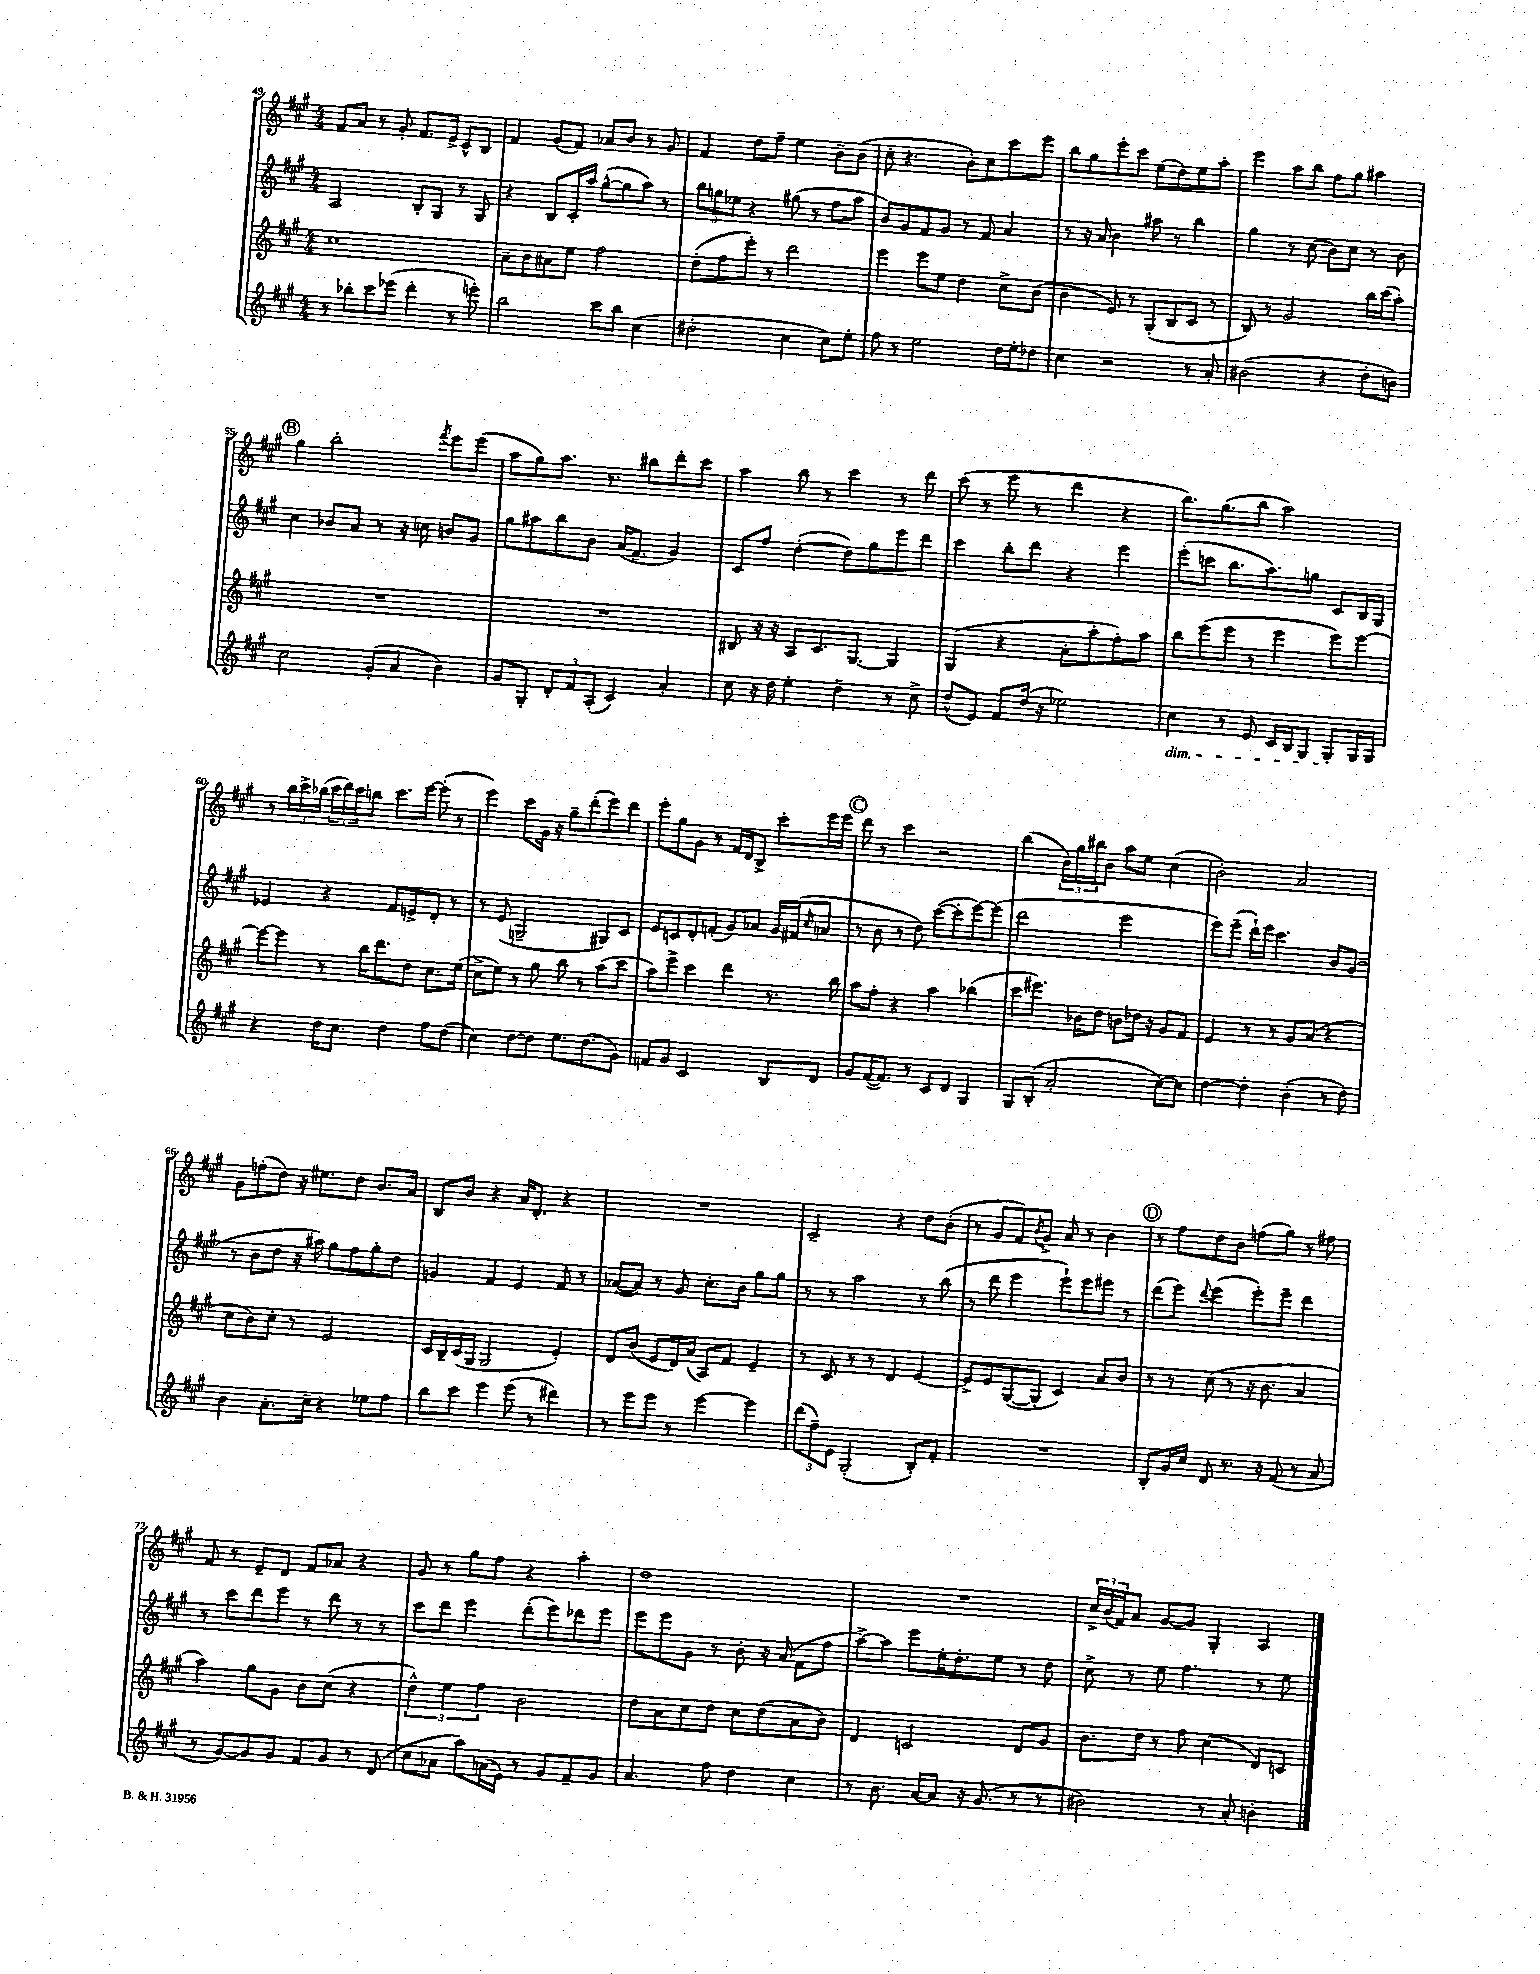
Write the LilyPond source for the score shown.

<<
\new StaffGroup <<
\new Staff = "s0" {
    \clef treble \key a \major \numericTimeSignature \time 4/4
    fis'8 a'8 r8 gis'8-. fis'8. e'16-> cis'8-^ b8 |
    fis'4 gis'8( fis'8) aes'8 b'8 r8 gis'8 |
    fis'4 d''8 fis''8-- e''4 b'8-- b'8( |
    cis''8-. r4. b'8-.) cis''8 cis'''8 e'''8 |
    b''8 gis''8 e'''8-. cis'''8 e''8( d''8) e''8 a''8-. |
    e'''4 a''8 b''8 fis''8 gis''8 ais''4 |
    \mark \markup { \circle "B" } gis''4 b''2-. \acciaccatura { fis'''8 } e'''8 e'''8( |
    a''8 gis''8) a''8. r8. bis''8 d'''8-. cis'''8 |
    a''4 b''8 r8 cis'''4 r8 d'''8 |
    cis'''8( r8 e'''8 r8 d'''4 r4 |
    b''8.) gis''8.( b''8 a''2) |
    r8 \tuplet 3/2 { b''16 cis'''16-> bes''16( } \tuplet 3/2 { cis'''16 d'''16) cis'''16 } b''8 cis'''8. e'''16~ e'''8-.( r8 |
    e'''4) cis'''8 gis'16 r16 gis''8-- d'''8-.( e'''8) d'''8 |
    e'''8-. gis''8 gis'8 r8 fis'16 d'16 b8-> cis'''8-. e'''16 e'''16 |
    \mark \markup { \circle "C" } d'''8 r8 cis'''4 r2 |
    b''4( \tuplet 3/2 { b'16) gis''16 bis''16 } b'8 a''8 e''8 cis''4( |
    b'2-.) a'2 |
    gis'8 f''8-.( d''8) r16 eis''8. d''8 b'8. a'16 |
    b8 b'8 r4 a'16 d'8.-. r4 |
    R1 |
    cis'2-- r4 d''8 b'8-.( |
    r8 gis'8 fis'8) \acciaccatura { b'8 } gis'8-> a'8 r8 b'4 |
    \mark \markup { \circle "D" } r8 fis''8 d''8 b'8 f''8( gis''8) r8 fis''8 |
    fis'8 r8 e'8-- d'8 fis'8 aes'8 r4 |
    gis'8 r8 gis''8 fis''8 r4 a''4-. |
    d''1 |
    R1 |
    \tuplet 3/2 { cis''16-> b'16( fis'16) } a'8 gis'8~ gis'8 gis4-. a4 \bar "|." |
}
\new Staff = "s1" {
    \clef treble \key a \major \numericTimeSignature \time 4/4
    a2 b8-. gis8 r8 gis8 |
    r4 b8 cis'16-. a''16 gis''8~-^( gis''8 a''8) r8 |
    \tuplet 3/2 { b''8 g''8 ees''8 } r4 gis''8( r8 fis''8 a''8 |
    b'8) gis'8 fis'8 gis'8 r8 fis'8 a'4 |
    r8 r16 a'16 b'4 ais''8 r8 b''4 |
    gis''4 r8 cis''8( b'8) cis''8 r8 b'8 |
    \mark \markup { \circle "B" } cis''4 bes'8 a'8 r8 r16 c''16 b'8 gis'8 |
    gis''8 ais''8 b''8 b'8 a'16( fis'8.-- gis'4) |
    cis'8 fis''8 d''4~-.( d''8) gis''8 e'''8 d'''8 |
    cis'''4 b''8-. d'''8 r4 e'''4 |
    e'''8-.( c'''8 b''8. a''8.) g''8 cis'8 b16 gis16 |
    ees'4 r4 fis'8 e'8-> d'8-. r8 |
    r8 e'8( g2-- gis8) cis'8 |
    e'8 c'8 d'8-. f'8-.( gis'8) aes'8 gis'16 fis'16( \grace { cis''16 } a'8 |
    \mark \markup { \circle "C" } r8 b'8 r8 d''8) cis'''8~( cis'''8-. e'''8~) e'''8( |
    d'''2 e'''2 |
    e'''8) e'''8--( d'''16-!) e'''16 cis'''4. b'8 gis'8( |
    r8 b'8 d''8 r16 ais''16) gis''8 fis''8 gis''8-. d''8 |
    g'4 fis'4 e'4 fis'8 r8 |
    aes'8~( aes'8) r8 gis'8 cis''8.-. b'16 gis''8 gis''8 |
    r8 r8 a''2 r8 b''8( |
    r8 d'''8 e'''4 e'''8-!) e'''8 eis'''8 r8 |
    \mark \markup { \circle "D" } d'''8( e'''8) \appoggiatura { d'''8 } e'''4( e'''8-.) e'''8-- d'''4 |
    r8 cis'''8 d'''8 e'''8 r8 d'''8 r8 r8 |
    cis'''8 d'''8 e'''4 d'''8-.( e'''8) des'''8 e'''8 |
    e'''8 e'''8 gis'8 r8 b'8-. r16 a'16( fis'8 fis''8 |
    a''8~->) a''8 e'''8 e''16-. d''8.-. e''8 r8 d''8 |
    cis''8-> r8 e''8 fis''4. r8 e''8 \bar "|." |
}
\new Staff = "s2" {
    \clef treble \key a \major \numericTimeSignature \time 4/4
    cis''1 |
    a'8-- b'8 ais'8 e''8 fis''2 |
    d''8-.( fis''8 e'''8-.) r8 d'''2 |
    e'''4 e'''8 e''8 d''4 cis''8-> b'8( |
    b'4 e'8) r8 gis8-.( b8 cis'8 r8 |
    b8) r8 gis'2 b''16 cis'''16( a''8-.) |
    \mark \markup { \circle "B" } R1 |
    R1 |
    bis8 r16 r16 a8 cis'8. gis8.~ gis4 |
    gis4( r4 a'8-. a''8-. fis''8-.) a''8 |
    b''8 e'''8( e'''8 r8 e'''4 e'''8) e'''8~ |
    e'''8~ e'''8 r8 b''16 d'''8. d''8 cis''8. e''16( |
    cis''8-> e''8) r8 gis''8 b''8 r8 a''8( cis'''8 |
    a''8) e'''8-> cis'''4 d'''4 r8. b''16 |
    \mark \markup { \circle "C" } a''8 fis''8-. r4 a''4 bes''4( |
    cis'''8 eis'''8.) bes'16 d''8 b'8 des''16 r16 gis'8 fis'8 |
    e'4 r8 r8 gis'8 a'8( r4 |
    cis''8 b'8) cis''8-. r8 e'2 |
    cis'16 b16-- cis'16( gis16 gis2 e'4-.) |
    d'8 b'8( e'8 d'16) a'16( a8) fis'8 e'4-- |
    r8 cis'8 r8 r8 d'4 e'4~ |
    e'8-> e'8 gis8~( gis8-. cis'4) a'8 b'8 |
    \mark \markup { \circle "D" } r8 r8 cis''8( r8 r16 b'8. a'4 |
    a''4) gis''8 gis'8 b'8 cis''8( r4 |
    \tuplet 3/2 { d''4-^) e''4 fis''4 } b'2 |
    d''8 a'8 cis''8 d''8 cis''8 d''8( a'8 b'8) |
    d'4 c'2 d'8 gis'8 |
    b'8. d''16 r8 fis''8 cis''4( d'8) c'8 \bar "|." |
}
\new Staff = "s3" {
    \clef treble \key a \major \numericTimeSignature \time 4/4
    r8 bes''8-. cis'''8 ees'''8( d'''4-. r8 e'''8-.) |
    b''2 cis'''8 b''8 cis''4( |
    dis''2-. cis''4 cis''8) e''8-. |
    fis''8 r8 e''2 d''16 e''16-. des''8 |
    cis''4 r2 r8 a'8-. |
    bis'2( r4 d''8-. b'8) |
    \mark \markup { \circle "B" } cis''2 gis'8-.( a'8 b'4) |
    gis'8 gis8-. \tuplet 3/2 { d'8-. fis'8 a8-.( } cis'4) a'4-. |
    cis''8 r16 d''16 e''4-. d''4-- r8 cis''8-> |
    d''8-^( e'8) fis'8 d''16( r16 ees''2) |
    cis''4\dim r8 e'8 cis'16 b16 gis8 gis8-.\! gis16 gis16 |
    r4 d''16 cis''8. d''4 fis''8 d''8( |
    cis''4) d''8~ d''8 e''8. d''8.( gis'8) |
    f'8 gis'8 cis'2 b8 d'8 |
    \mark \markup { \circle "C" } gis'8 fis'16~( fis'8.) r8 cis'8 d'8 gis4 |
    gis8 b8-.( a'2-. cis''8~) cis''8 |
    d''4~ d''4-. b'4-.( r8 d''8) |
    b'4 a'8.-. cis''16-- r4 ees''8 fis''8 |
    b''8 cis'''8 e'''4 e'''8( r8 dis'''4) |
    r8 e'''8 e'''8 r8 e'''4~ e'''4 |
    \tuplet 3/2 { d'''8( fis''8--) e'8 } gis2-.( b8-.) fis'8-. |
    R1 |
    \mark \markup { \circle "D" } b8-. gis'16 cis''16 d'8 r8. r16 fis'8( r8 a'8 |
    r8 gis'8~) gis'8 gis'8 fis'8 gis'8 r8 d'8( |
    cis''8 aes'8 a''8) a'16( e'16) r8 gis'8 fis'8-- gis'8 |
    a'4. fis''8 d''4 cis''4 |
    r8 b'8. a'16~ a'8 r16 gis'8.( r8 r8 |
    bis'2) r8 a'8-. b'4-. \bar "|." |
}
>>
>>
\layout { \context { \Score currentBarNumber = #49 } }
